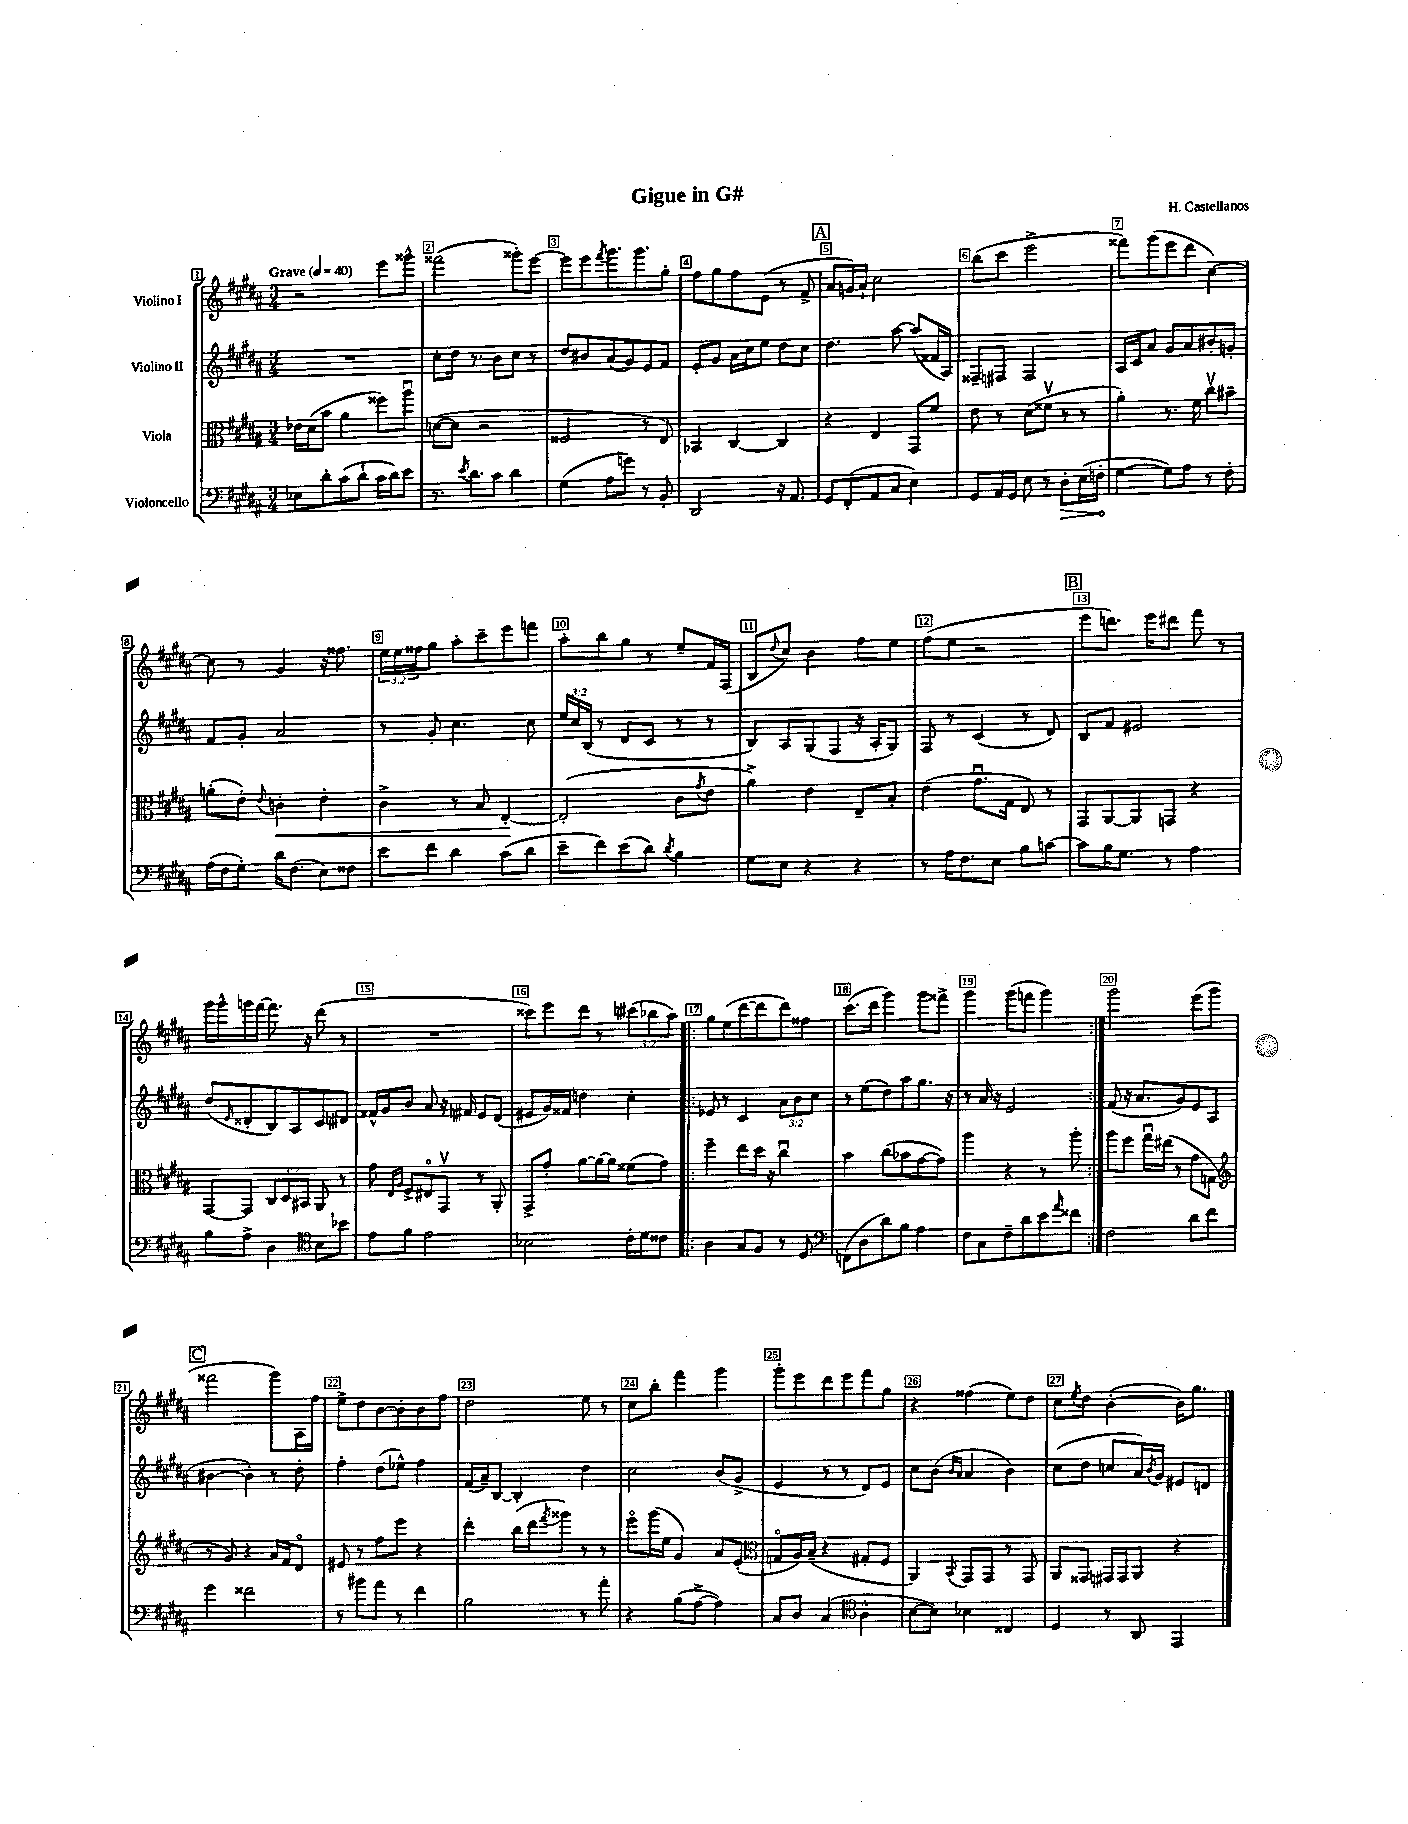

**kern	**kern	**kern	**kern
*staff4	*staff3	*staff2	*staff1
*clefF4	*clefC3	*clefG2	*clefG2
*k[f#c#g#d#a#]	*k[f#c#g#d#a#]	*k[f#c#g#d#a#]	*k[f#c#g#d#a#]
*M3/4	*M3/4	*M3/4	*M3/4
*MM40	*MM40	*MM40	*MM40
8E-	16e-	2.r	2r
.	(16d#	.	.
8d#'	8b	.	.
(8c#	4a#	.	.
8d#`	.	.	.
16c#	8ff##)	.	8eee
16d#)	.	.	.
8e	8aa#u	.	8ggg##^^
=	=	=	=
8.r	([8d	8cc#'	(2fff##
.	8d]	16dd#	.
8qe	.	.	.
8.d#	.	8.r	.
.	2r	.	.
8c#	.	8b	.
4d#	.	8cc#	8ggg##')
.	.	8r	[8eee
=	=	=	=
(4G#	2F##	8dd#	8eee]
.	.	8b#	8eee
.	.	.	8qfff#
8A#	.	(8a#	8.ggg#
8g)	.	8g#)	.
.	.	.	8.ggg#
8r	8r	8e	.
8BB'	8E)	8f#	8gg#'
=	=	=	=
2DD#	4BB-	8e'	8ff#
.	.	8g#	8gg#
.	[4C#	16a#	8ff#
.	.	16cc#	.
.	.	8ee	(8e
16r	4C#]	8dd#	8r
8.AA#	.	.	.
.	.	8cc#	8f#^
=	=	=	=
8GG#	4r	4.dd#	8a#
(8FF#'	.	.	16g)
.	.	.	16a#`
8AA#	4E	.	2cc#
8C#	.	[8aa#	.
4E)	8GG#	(8aa#]	.
.	8f#	16f##	.
.	.	16A#)	.
=	=	=	=
8GG#	8e	8F##~	(8bb
16AA#	8r	8F#	8ccc#
16GG#	.	.	.
8E	(8d#	2F#	2eee^
8r	8f##v	.	.
8D#'	8r	.	.
(16E	8r	.	.
16F'	.	.	.
=	=	=	=
[4G#	4a#')	16A#	8fff##)
.	.	16c#	.
.	.	8a#	(8ggg#
8G#])	8.r	8g#	8eee
8A#	.	8a#	8ddd#
.	16f#	.	.
8r	8cc#v	8b#'	[4cc#)
8F#'	8b#~	8g'	.
=	=	=	=
(16A#	(8a'	8f#	8cc#]
16F#	.	.	.
8G#')	8e')	8g#'	8r
.	8qqe	.	.
16d#	4c'	2a#	4g#
(8.F#	.	.	.
8E)	4e'	.	16r
.	.	.	8.ff##
8F##	.	.	.
=	=	=	=
8e	4c#^	8r	24ee
.	.	.	24ee
.	.	.	24ff##
8f#	.	8g#'	8gg#
4d#	8r	4.cc#	8aa#'
.	8B	.	8ccc#~
(8c#	[4E'	.	8eee
8d#	.	8cc#	8fff
=	=	=	=
8e~	(2E']	24ee	8aa#'
.	.	24cc#	.
.	.	(24B	.
8f#)	.	8r	8bb
(8e	.	8d#	8gg#
8d#)	.	8c#	8r
8qd#	.	.	.
4B	8c#	8r	8ee~
.	8qg#	.	.
.	8e	8r	16f#
.	.	.	(16F#
=	=	=	=
8G#	4a#^)	8B)	8B
.	.	.	8qqdd#
8E	.	8A#	8cc#)
4r	4e	(8G#	4b
.	.	8F#	.
4r	8E~	16r	8ff#
.	.	16A#'	.
.	8B'	8G#)	8ee
=	=	=	=
8r	(4e	8F#	(8ff#
16A#	.	8r	8ee
8.F#	.	.	.
.	8.g#u	(4c#	2r
8E	.	.	.
.	16G#	.	.
8B	8E)	8r	.
[8c	8r	8d#)	.
=	=	=	=
8c]	8GG#	8B	8eee
16B	[8AA#	8f#	8.ddd)
8.G#	.	.	.
.	8AA#]	2e#	.
.	.	.	16eee
8r	8GG	.	8ddd#
4A#	4r	.	8fff#
.	.	.	8r
=	=	=	=
8B	[8GG#	(8dd#	16ggg#
.	.	.	16ggg#^^
.	.	16qqe	.
8A#^	8GG#]	8d##'	16ggg
.	.	.	[16fff#
4D#	12C#	8B)	8.fff#]
.	12D#	.	.
.	.	8A#	.
.	12BB#	.	.
.	.	.	16r
*clefC4	*	*	*
8B	8AA#	8c#	(8ddd#
8b-	8r	8d#	8r
=	=	=	=
8e	8g#	16f##^^	2.r
.	.	16g#	.
.	16qqE	.	.
.	16qqA#	.	.
8f#	8F#^	8b	.
2e	8E#o	8a#	.
.	8GG#v	16r	.
.	.	16f#	.
.	8r	8e	.
.	8AA#'	(8d#	.
=	=	=	=
2B-	8GG#^	8e#	8ccc##)
.	8g#'	16g#)	8eee
.	.	16f##	.
.	[8a#	4dd	8ddd#
.	16a#_	.	8r
.	16a#]	.	.
16c#'	(8f##	4cc#'	(12ccc#
16d#	.	.	.
.	.	.	12bb-
8c##	8g#)	.	.
.	.	.	12aa#)
=!|:	=!|:	=!|:	=!|:
4A#	4ff#~	8e-	8gg#
.	.	8r	(8ee
8G#	8ee	4c#	[8ddd#
8F#	16dd#	.	8ddd#]
.	16r	.	.
8r	4cc#u	12a#	8ddd#)
.	.	12b	.
8D#	.	.	8ff##
.	.	12cc#	.
=	=	=	=
*clefF4	*	*	*
(8FF	4b	8r	(8.ccc#
8D#	.	(8ee	.
.	.	.	16ddd#
8d#)	(8cc#	8dd#)	4ggg#)
8B	8b-	8aa#	.
4A#	[8g#	8.gg#	8ggg#
.	8g#])	.	8fff##^
.	.	16r	.
=	=	=	=
8F#	4aa#	8r	4ggg#
8C#	.	16a#	.
.	.	16r	.
8F#~	4r	2e	(8ggg#
8d#	.	.	8fff
8e	8r	.	4ggg#)
16qqa#	.	.	.
8f##	8aa#'	.	.
=:|!	=:|!	=:|!	=:|!
2F#	8aa#	(8f#	2ggg#
.	8ff#	16r	.
.	.	8.a#	.
.	16gg#u	.	.
.	(16ee#	.	.
.	8r	8g#)	.
8d#	8g#	8e	(8eee
8f#	8G	(8A#	8ggg#
=	=	=	=
*	*clefG2	*	*
4g#	8r	[4b#	2fff##
.	8g#)	.	.
2f##	4r	4b#'])	.
.	16a#	8r	8ggg#)
.	16f#	.	.
.	8d#o	8dd#'	16A#
.	.	.	16ff#
=	=	=	=
8r	8e#	4ff#'	8ee^
8b#	8r	.	8dd#
8a#	8ff#	(8dd#	[8b
8r	8eee	8ee-^^)	8b']
4f#	4r	4ff#	8b
.	.	.	8ff#
=	=	=	=
2B	4ddd#'	(16f#	2dd#
.	.	16a#~)	.
.	.	[8B	.
.	(16bb	4B']	.
.	16ddd#	.	.
.	8qfff#	.	.
.	8ggg##)	.	.
8r	8r	4dd#	8ee
8a#'	8r	.	8r
=	=	=	=
4r	8eeeo	2cc#	8cc#
.	(16ggg#	.	8bb'
.	16ee	.	.
(8B	4g#)	.	4fff#
[8A#^	.	.	.
4A#])	8a#	(8b	4ggg#
.	(8e'	8g#^	.
=	=	=	=
*	*clefC3	*	*
8C#	8Go	4e	8ggg#'
8D#	16A#)	.	8eee
.	(16B~	.	.
(4C#	4r	8r	8ddd#
.	.	8r	8eee
*clefC4	*	*	*
4A#^^	8G#'	8d#)	8fff#
.	8F#	8e	8gg#
=	=	=	=
[8B	4AA#)	8cc#	4r
8B])	.	(8b	.
.	.	16qqb	.
.	8qqBB	16qqa#	.
4B-	8GG#	4a#	(4ff##
.	8GG#	.	.
4C##	8r	4b)	8ee)
.	8GG#	.	8dd#
=	=	=	=
4D#	8AA#	(8cc#	8cc#
.	.	.	8qee
.	8GG##	8dd#	8dd#
8r	16GG#	8cc	([4b'
.	16GG#	.	.
8AA#	8AA#	16a#)	.
.	.	8qb	.
.	.	16g#	.
4EE	4r	8e#	16b])
.	.	.	8.gg#
.	.	8d	.
==	==	==	==
*-	*-	*-	*-
